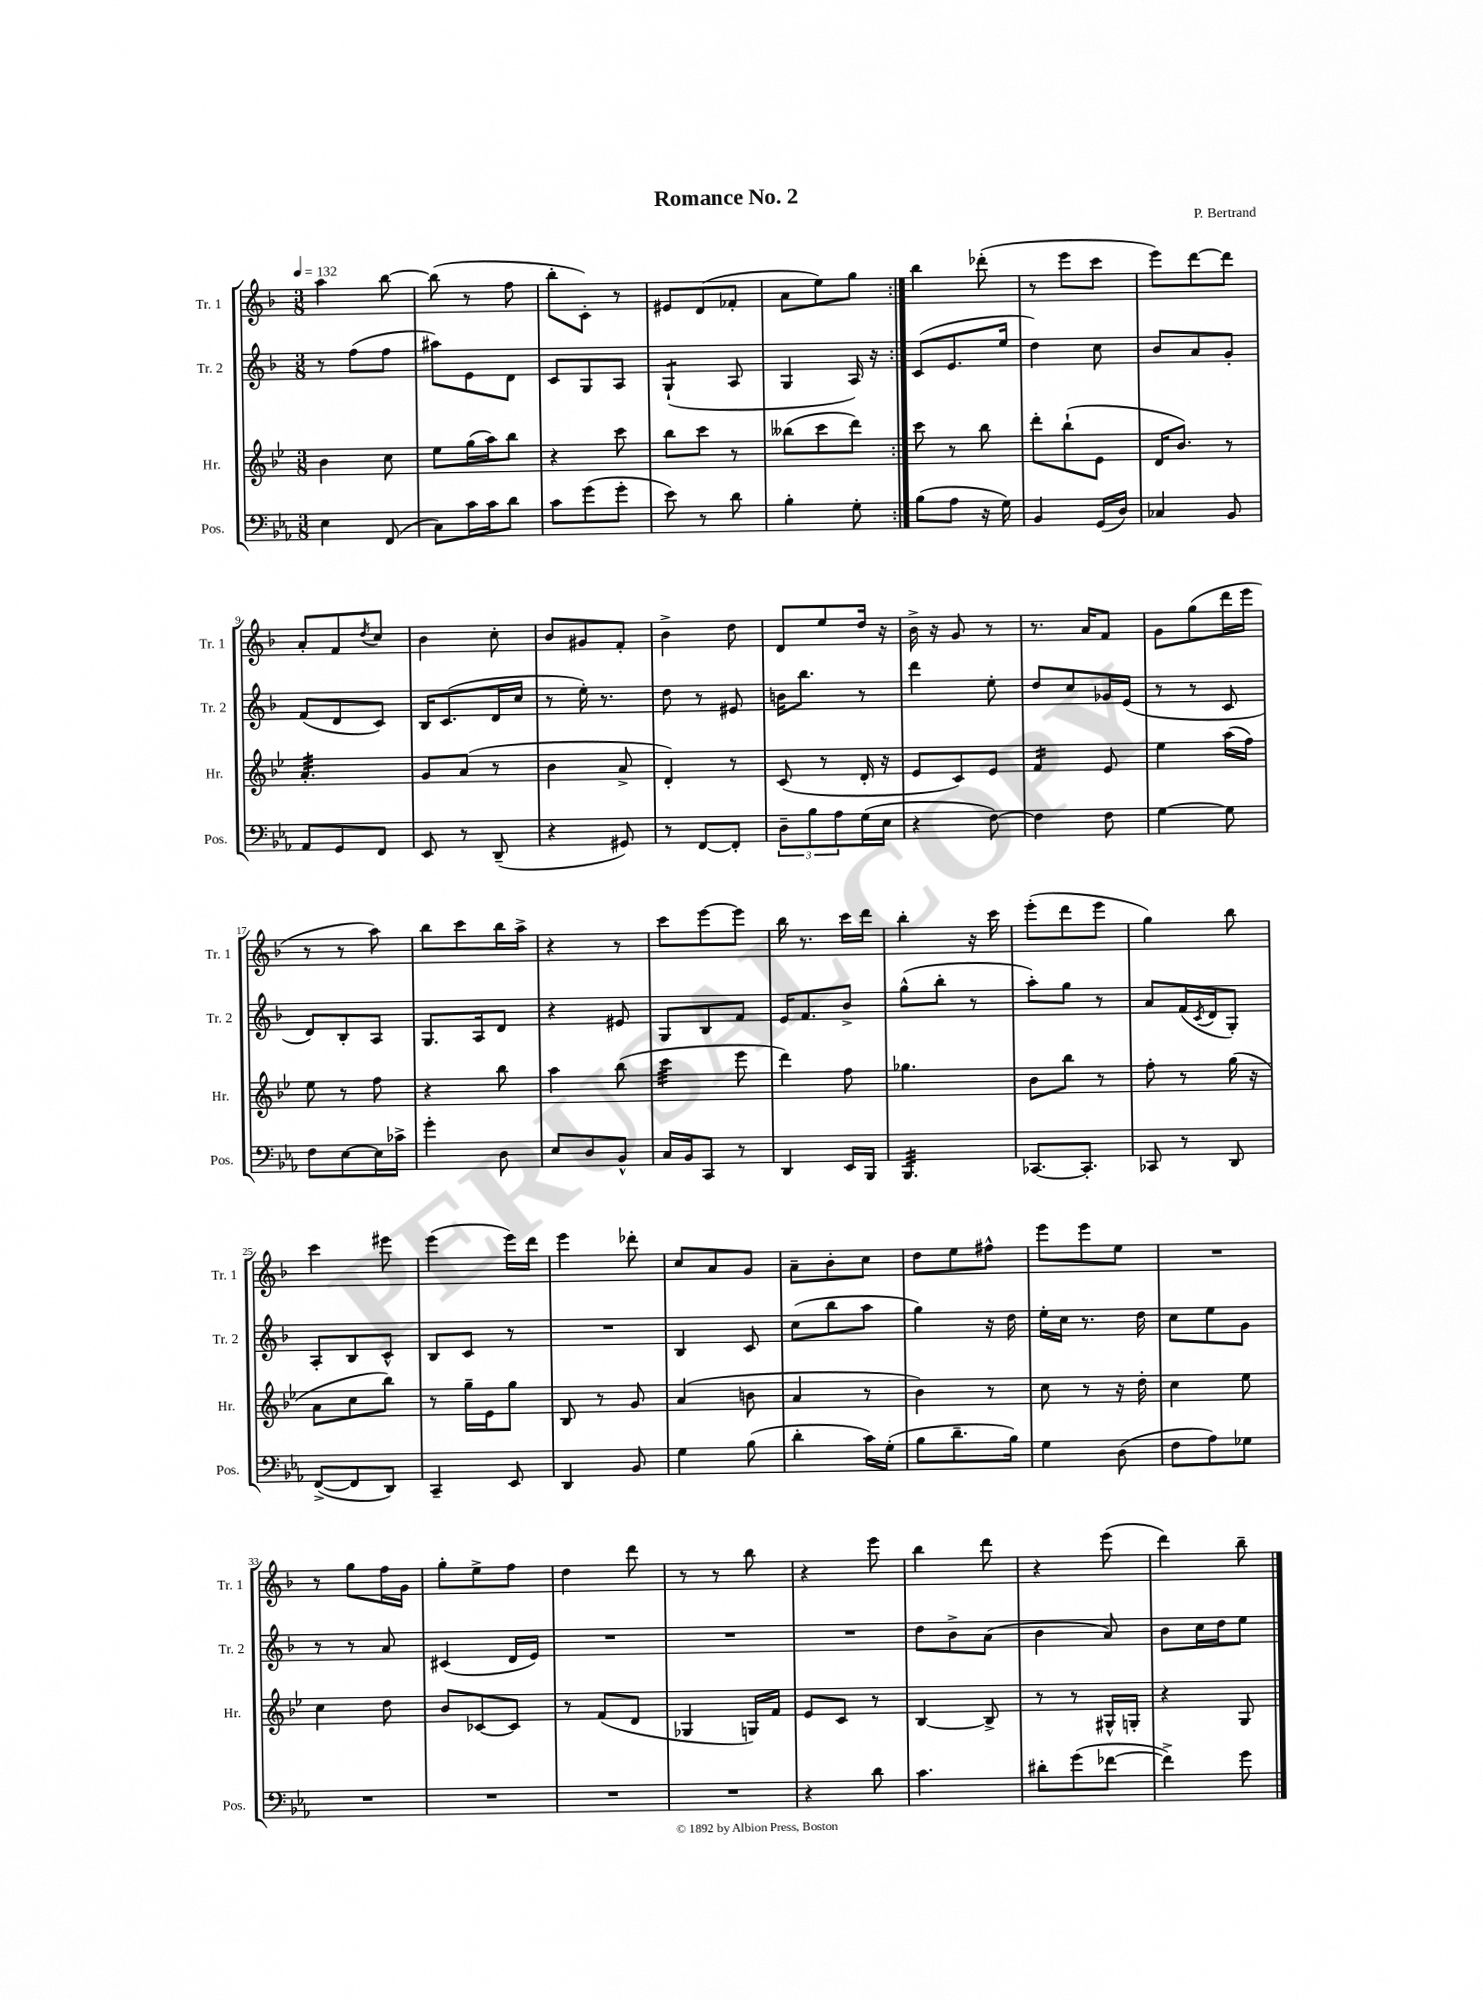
\header { title = "Romance No. 2" composer = "P. Bertrand" }
<<
\new StaffGroup <<
\new Staff = "s0" \with { instrumentName = "Tr. 1" shortInstrumentName = "Tr. 1" } {
    \clef treble \key f \major \numericTimeSignature \time 3/8 \tempo 4 = 132
    \repeat volta 2 { a''4 bes''8~ |
    bes''8( r8 f''8 |
    bes''8-. c'8-.) r8 |
    eis'8 d'8( fes'8-. |
    a'8 e''8) g''8 | }
    bes''4 des'''8-.( |
    r8 e'''8 c'''8 |
    e'''8) d'''8~ d'''8 |
    a'8-. f'8 \acciaccatura { d''8 } c''8 |
    bes'4 c''8-. |
    bes'8 gis'8 f'8-. |
    bes'4-> d''8 |
    d'8 e''8 d''16 r16 |
    bes'16-> r16 g'8 r8 |
    r8. a'16 f'8 |
    g'8 g''8( d'''16 e'''16 |
    r8 r8 a''8) |
    bes''8 c'''8 bes''16 a''16-> |
    r4 r8 |
    c'''8 e'''8~ e'''8 |
    bes''16 r8. c'''16 d'''16 |
    bes''4-. r16 c'''16 |
    e'''8-.( d'''8 e'''8 |
    g''4) bes''8 |
    c'''4 eis'''8 |
    e'''4( e'''16) d'''16 |
    e'''4 des'''8-. |
    c''8 a'8 g'8 |
    a'8-- bes'8-. c''8 |
    d''8 e''8 fis''8-^ |
    e'''8 e'''8 e''8 |
    R4. |
    r8 g''8 f''16 g'16 |
    g''8-. e''8-> f''8 |
    d''4 d'''8 |
    r8 r8 bes''8 |
    r4 e'''8 |
    bes''4 d'''8 |
    r4 e'''8( |
    d'''4) bes''8-- \bar "|." |
}
\new Staff = "s1" \with { instrumentName = "Tr. 2" shortInstrumentName = "Tr. 2" } {
    \clef treble \key f \major \numericTimeSignature \time 3/8
    \repeat volta 2 { r8 f''8( f''8 |
    ais''8) e'8 d'8 |
    c'8 g8 a8 |
    g4:8-!( a8 |
    g4 a16) r16 | }
    c'8( e'8. e''16 |
    d''4) c''8 |
    bes'8 a'8 g'8-. |
    f'8( d'8 c'8) |
    bes16 c'8.( d'16 c''16 |
    r8 e''16-.) r8. |
    d''8 r8 eis'8 |
    b'16 bes''8. r8 |
    d'''4 e''8-. |
    d''8 c''8 ges'16 e'16( |
    r8 r8 c'8 |
    d'8) bes8-. a8 |
    g8. a16 d'8 |
    r4 eis'8 |
    g8 bes8 f'8 |
    e'16 f'8. bes'8-> |
    g''8-^( bes''8-. r8 |
    a''8-.) g''8 r8 |
    a'8 f'16( \acciaccatura { c'8 } d'16 g8-.) |
    a8-. bes8 c'8-^ |
    bes8 c'8 r8 |
    R4. |
    bes4 c'8 |
    c''8( bes''8 a''8 |
    g''4) r16 d''16 |
    e''16-. c''16 r8. d''16 |
    c''8 e''8 g'8 |
    r8 r8 a'8 |
    cis'4( d'16 e'16) |
    R4. |
    R4. |
    R4. |
    d''8 bes'8-> a'8( |
    bes'4 a'8) |
    bes'8 c''16 d''16 e''8 \bar "|." |
}
\new Staff = "s2" \with { instrumentName = "Hr." shortInstrumentName = "Hr." } {
    \clef treble \key bes \major \numericTimeSignature \time 3/8
    \repeat volta 2 { bes'4 c''8 |
    ees''8 g''16( a''16) bes''8 |
    r4 c'''8 |
    bes''8 c'''8 r8 |
    beses''8( c'''8 d'''8) | }
    c'''8 r8 bes''8 |
    d'''8-. bes''8-!( ees'8 |
    d'16 bes'8.) r8 |
    a'4.:32-. |
    g'8 a'8( r8 |
    bes'4 a'8-> |
    d'4-.) r8 |
    c'8( r8 d'16-. r16 |
    ees'8 c'8) ees'8 |
    f'4:16 ees'8 |
    ees''4 a''16( f''16) |
    ees''8 r8 f''8 |
    r4 bes''8 |
    a''4 bes''8( |
    c'''4:32 ees'''8 |
    d'''4) f''8 |
    ges''4. |
    bes'8 bes''8 r8 |
    f''8-. r8 g''16( r16 |
    a'8 c''8 bes''8) |
    r8 g''16-- ees'16 g''8 |
    bes8 r8 g'8 |
    a'4( b'8 |
    a'4 r8 |
    bes'4) r8 |
    c''8 r8 r16 d''16-. |
    c''4 ees''8 |
    c''4 d''8 |
    bes'8 ces'8~ ces'8 |
    r8 f'8( d'8 |
    ges4 g16) f'16 |
    ees'8 c'8 r8 |
    bes4~ bes8-> |
    r8 r8 gis16-^ g16-. |
    r4 g8 \bar "|." |
}
\new Staff = "s3" \with { instrumentName = "Pos." shortInstrumentName = "Pos." } {
    \clef bass \key ees \major \numericTimeSignature \time 3/8
    \repeat volta 2 { ees4 f,8( |
    c8) c'16 c'16 d'8 |
    c'8 g'8( g'8-. |
    ees'8) r8 d'8 |
    bes4-. g8-. | }
    bes8( aes8 r16 g16) |
    bes,4 g,16( d16) |
    ces4 bes,8 |
    aes,8 g,8 f,8 |
    ees,8 r8 d,8--( |
    r4 gis,8) |
    r8 f,8~ f,8-. |
    \tuplet 3/2 { d8-- bes8 aes8 } g16( ees16 |
    r4 f8~) |
    f4 f8 |
    g4~ g8 |
    f8 ees8~ ees16 ces'16-> |
    g'4-. d8 |
    ees8 d8 bes,8-^ |
    c16 bes,16 c,8 r8 |
    d,4 ees,16 bes,,16 |
    bes,,4.:32 |
    ces,8.~ ces,8.-. |
    ces,8 r8 d,8 |
    f,8~->( f,8 d,8) |
    c,4-- ees,8 |
    d,4 bes,8 |
    g4 bes8( |
    d'4-. c'16) g16-.( |
    bes8 d'8.-- bes16) |
    g4 d8( |
    f8 aes8) ges8 |
    R4. |
    R4. |
    R4. |
    R4. |
    r4 d'8 |
    c'4. |
    dis'8-. g'8( fes'8~ |
    fes'4->) g'8 \bar "|." |
}
>>
>>
